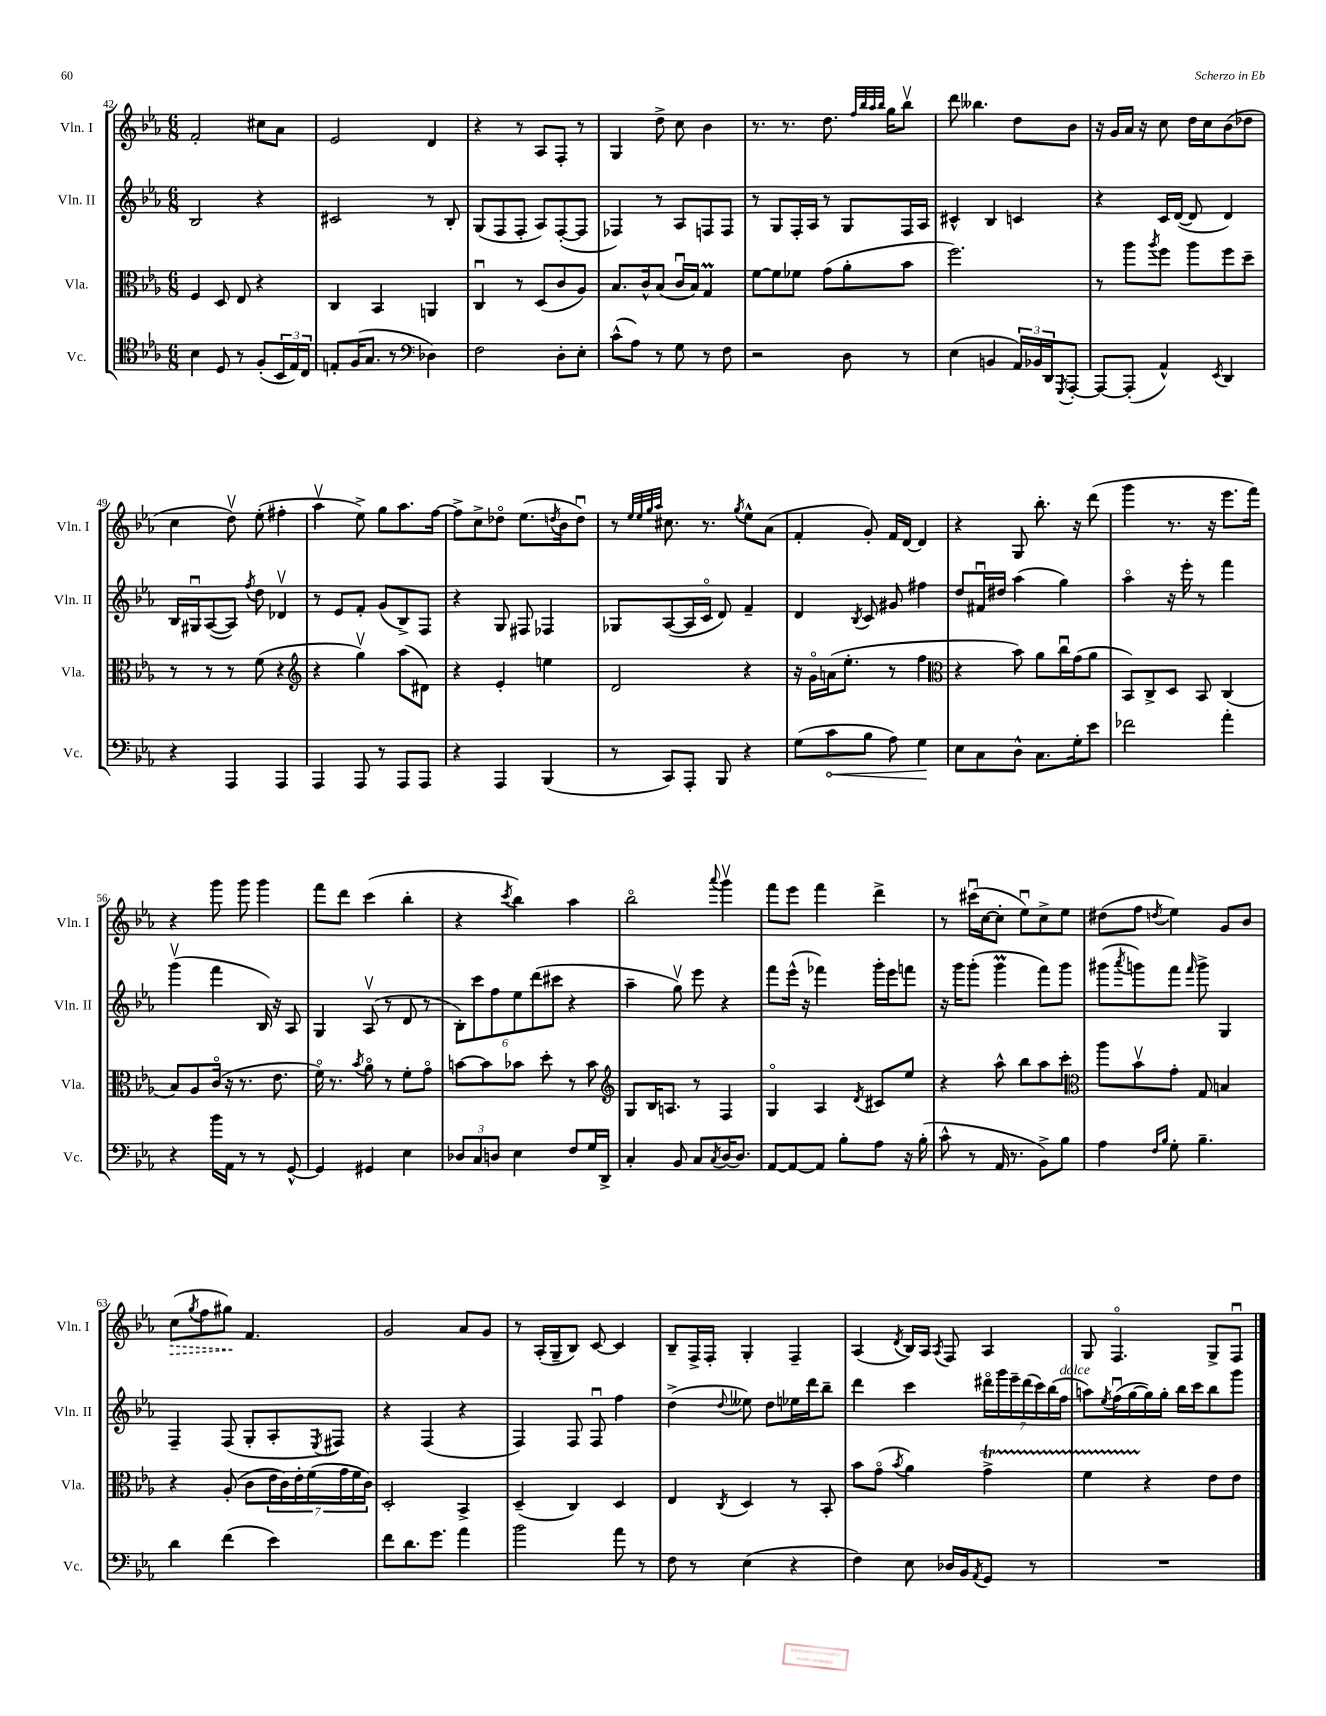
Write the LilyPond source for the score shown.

<<
\new StaffGroup <<
\new Staff = "s0" \with { instrumentName = "Vln. I" shortInstrumentName = "Vln. I" } {
    \clef treble \key ees \major \numericTimeSignature \time 6/8
    f'2-. cis''8 aes'8 |
    ees'2 d'4 |
    r4 r8 aes8 f8-. r8 |
    g4 d''8-> c''8 bes'4 |
    r8. r8. d''8. \grace { f''32 bes''32 aes''32 bes''32 } g''16 bes''8\upbow |
    d'''8 beses''4. d''8 bes'8 |
    r16 g'16 aes'16 r16 c''8 d''16 c''16 bes'8( des''8 |
    c''4 d''8\upbow) ees''8-.( fis''4-. |
    aes''4\upbow ees''8->) g''8 aes''8. f''16~ |
    f''8-> c''8-> des''8\flageolet ees''8.( \acciaccatura { d''8 } bes'16 d''8\downbow) |
    r8 \grace { ees''32 ees''32 g''32 aes''32 } cis''8. r8. \acciaccatura { g''8 } ees''8-^ aes'8( |
    f'4-. g'8-.) f'16 d'16~ d'4 |
    r4 g8 bes''8.-. r16 d'''8( |
    g'''4 r8. r16 ees'''8. f'''16) |
    r4 g'''8 g'''8 g'''4 |
    f'''8 d'''8 c'''4( bes''4-. |
    r4 \acciaccatura { c'''8 } bes''4) aes''4 |
    bes''2\flageolet \appoggiatura { aes'''8 } g'''4\upbow |
    f'''8 ees'''8 f'''4 d'''4-> |
    r8 cis'''16\downbow( c''16~ c''8-. ees''8\downbow) c''8-> ees''8 |
    dis''8( f''8 \acciaccatura { d''8 } ees''4) g'8 bes'8 |
    \once \override Hairpin.style = #'dashed-line c''8\>( \acciaccatura { g''8 } f''8 gis''8\!) f'4. |
    g'2 aes'8 g'8 |
    r8 aes16-.( g16-- bes8) c'8~ c'4 |
    bes8-- f16-> f16-. g4-. f4-- |
    aes4( \acciaccatura { d'8 } bes16) aes16 \acciaccatura { aes8 } f8 aes4 |
    g8 f4.\flageolet g8-> f8\downbow \bar "|." |
}
\new Staff = "s1" \with { instrumentName = "Vln. II" shortInstrumentName = "Vln. II" } {
    \clef treble \key ees \major \numericTimeSignature \time 6/8
    bes2 r4 |
    cis'2 r8 bes8-. |
    g8( f8 f8-. aes8) f8~-.( f8 |
    fes4) r8 aes8 f8 f8 |
    r8 g8 f16-. aes16 r8 g8 f16 aes16 |
    cis'4-^ bes4 c'4 |
    r4 c'16 d'16~( d'8 d'4) |
    bes16 gis16\downbow aes8~( aes8) \acciaccatura { f''8 } d''8 des'4\upbow |
    r8 ees'8 f'8-. g'8( bes8->) f8 |
    r4 g8 fis8 fes4 |
    ges8 aes8~( aes16 c'16\flageolet d'8) f'4-- |
    d'4 \acciaccatura { bes8 } c'8 gis'8 fis''4 |
    d''8 fis'16\downbow dis''16 aes''4( g''4) |
    aes''4\flageolet r16 ees'''16-. r8 f'''4 |
    g'''4\upbow( f'''4 bes16) r16 aes8 |
    g4 aes8\upbow( r8 d'8 r8 |
    \tuplet 6/4 { bes8-.) c'''8 f''8 ees''8 d'''8( cis'''8 } r4 |
    aes''4-- g''8\upbow) ees'''8 r4 |
    f'''8 ees'''16-^( r16 fes'''4) g'''16-. ees'''16 f'''8 |
    r16 g'''16 g'''8-.( g'''4\prall f'''8) g'''8 |
    gis'''8( \acciaccatura { aes'''8 } g'''8) f'''8 \grace { f'''16 } g'''8-> g4 |
    f4-- f8( g8-. aes8-. \acciaccatura { ees8 } fis8) |
    r4 f4( r4 |
    f4) f8 f8\downbow f''4 |
    d''4->( \appoggiatura { d''8 } eeses''8) d''8 ees''16 d'''16 bes''8-- |
    d'''4 c'''4 \tuplet 7/4 { dis'''16\flageolet g'''16 ees'''16-- dis'''16( c'''16) bes''16( f''16^\markup { \italic "dolce" } } |
    a''8) \acciaccatura { ees''8 } f''16\downbow( g''16~ g''16) g''16-. bes''16 c'''16 bes''8 g'''8 \bar "|." |
}
\new Staff = "s2" \with { instrumentName = "Vla." shortInstrumentName = "Vla." } {
    \clef alto \key ees \major \numericTimeSignature \time 6/8
    f4 d8 ees8 r4 |
    c4 bes,4 a,4 |
    c4\downbow r8 d8( c'8 aes8) |
    bes8. c'16-^ bes8( c'16\downbow bes16) g4\prall |
    f'8~ f'8 fes'8 g'8( aes'8-. bes'8 |
    f''2.) |
    r8 aes''8 \acciaccatura { aes''8 } f''8 aes''8 f''8 d''8-- |
    r8 r8 r8 f'8( r4 |
    \clef treble r4 g''4\upbow) aes''8( dis'8) |
    r4 ees'4-. e''4 |
    d'2 r4 |
    r16 g'16\flageolet a'16( ees''8.-. r8 f''4 |
    \clef alto r4 bes'8) aes'8 c''16\downbow g'16( aes'8 |
    bes,8) c8-> d8 bes,8 c4( |
    bes8) aes8 c'16\flageolet( r16 r8. ees'8. |
    f'16\flageolet) r8. \acciaccatura { bes'8 } aes'8\flageolet r8 f'8-. g'8\flageolet |
    b'8~ b'8 bes'8 d''8-. r8 bes'8 |
    \clef treble g8 bes16 a8. r8 f4 |
    g4\flageolet aes4 \acciaccatura { d'8 } cis'8 ees''8 |
    r4 aes''8-^ bes''8 aes''8 c'''8-. |
    \clef alto aes''8 bes'8\upbow g'8-. g8 b4 |
    r4 aes8-.( c'8 \tuplet 7/4 { ees'16 c'16) ees'16-. f'16( g'16 f'16 c'16) } |
    d2-. bes,4-> |
    d4--( c4) d4 |
    ees4 \acciaccatura { c8 } d4 r8 bes,8-. |
    bes'8 g'8\flageolet( \acciaccatura { bes'8 } aes'4) g'4->\startTrillSpan |
    f'4 r4\stopTrillSpan ees'8 ees'8 \bar "|." |
}
\new Staff = "s3" \with { instrumentName = "Vc." shortInstrumentName = "Vc." } {
    \clef tenor \key ees \major \numericTimeSignature \time 6/8
    bes4 d8 r8 f8-.( \tuplet 3/2 { bes,16 ees16) c16 } |
    e8-. f16( g8. r8 \clef bass des4) |
    f2 d8-. ees8-. |
    c'8-^( aes8) r8 g8 r8 f8 |
    r2 d8 r8 |
    ees4( b,4 \tuplet 3/2 { aes,16) bes,16 d,16 } \acciaccatura { g,,8 } aes,,8~-. |
    aes,,8~ aes,,8-.( aes,4-^) \acciaccatura { ees,8 } d,4 |
    r4 aes,,4 aes,,4 |
    aes,,4 aes,,8 r8 aes,,8 aes,,8 |
    r4 aes,,4 bes,,4( |
    r8 c,8) aes,,8-. bes,,8 r4 |
    g8( \once \override Hairpin.circled-tip = ##t c'8\< bes8 aes8) g4\! |
    ees8 c8 d8-^ c8. g16-. ees'8 |
    fes'2 aes'4-. |
    r4 bes'16 aes,16 r8 r8 g,8~-^ |
    g,4 gis,4 ees4 |
    \tuplet 3/2 { des8 c8 d8 } ees4 f8 g16 d,16-> |
    c4-. bes,8 c8 \acciaccatura { c8 } d16~ d8. |
    aes,8~ aes,8~ aes,8 bes8-. aes8 r16 bes16-.( |
    c'8-^ r8 aes,16 r8. bes,8->) bes8 |
    aes4 \grace { f16 bes16 } g8-. bes4.-- |
    d'4 f'4( ees'4) |
    f'8 d'8. g'8. aes'4 |
    bes'2 aes'8 r8 |
    f8 r8 ees4( r4 |
    f4) ees8 des16 bes,16 \acciaccatura { aes,8 } g,8 r8 |
    R2. \bar "|." |
}
>>
>>
\layout { \context { \Score currentBarNumber = #42 } }
